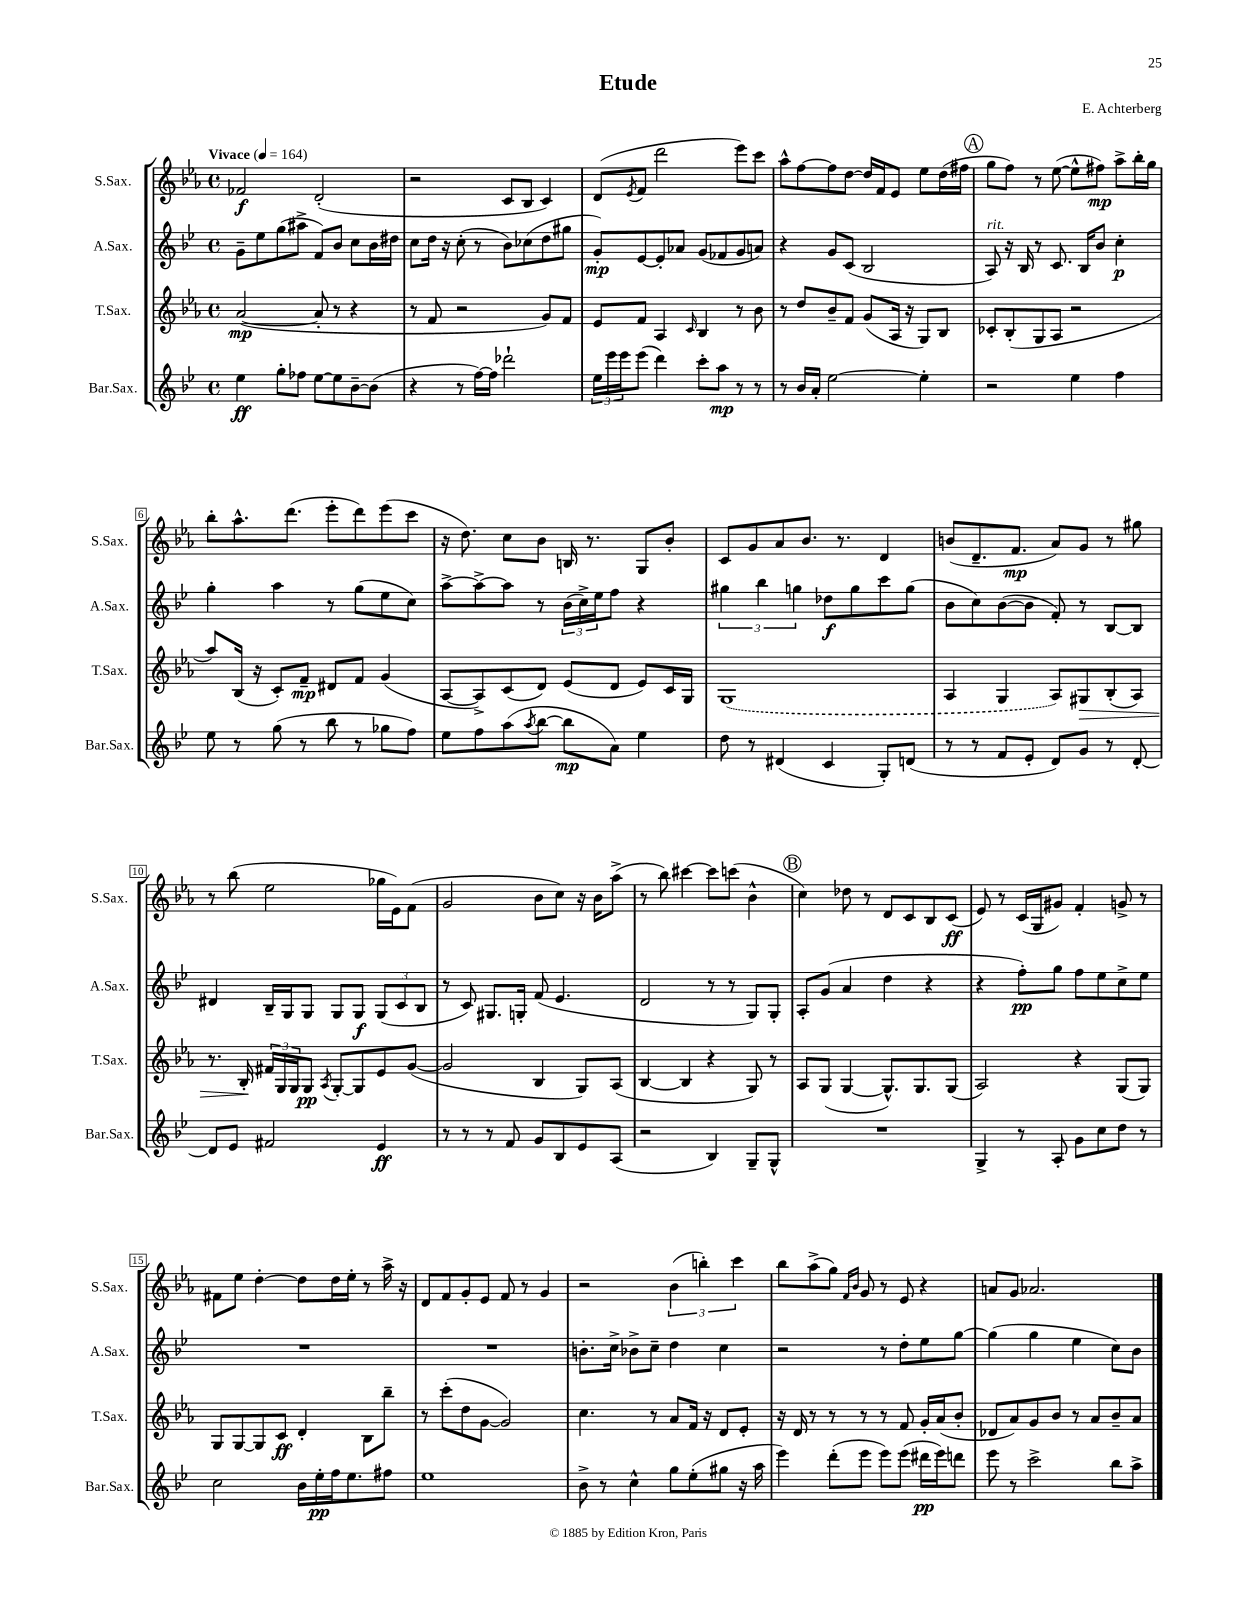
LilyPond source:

\header { title = "Etude" composer = "E. Achterberg" }
<<
\new StaffGroup <<
\new Staff = "s0" \with { instrumentName = "S.Sax." shortInstrumentName = "S.Sax." } {
    \clef treble \key ees \major \defaultTimeSignature \time 4/4 \tempo "Vivace" 4 = 164
    fes'2\f d'2-.( |
    r2 c'8 bes8 c'4) |
    d'8( \acciaccatura { ees'8 } f'8 d'''2 ees'''8) c'''8 |
    aes''8-^ f''8~ f''8 d''8~ d''16 f'16 ees'8 ees''8 d''16( fis''16 |
    \mark \markup { \circle "A" } g''8 f''8) r8 ees''8~( ees''8-^ fis''8\mp) aes''8-> bes''16-. g''16 |
    bes''8-. aes''8.-^ d'''8.( ees'''8-. d'''8) ees'''8( c'''8 |
    r16 d''8.) c''8 bes'8 b16 r8. g8 bes'8-. |
    c'8 g'8 aes'8 bes'8. r8. d'4 |
    b'8( d'8.-- f'8.\mp aes'8) g'8 r8 gis''8 |
    r8 bes''8( ees''2 ges''16 ees'16) f'8( |
    g'2 bes'8 c''8) r16 bes'16 aes''8->( |
    r8 bes''8) cis'''4~ cis'''8 c'''8( bes'4-^ |
    \mark \markup { \circle "B" } c''4) des''8 r8 d'8 c'8 bes8 c'8\ff( |
    ees'8) r8 c'16( g16 gis'8) f'4-. g'8-> r8 |
    fis'8 ees''8 d''4~-. d''8 d''16 ees''16-. r8 aes''16-> r16 |
    d'8 f'8 g'8-. ees'8 f'8 r8 g'4 |
    r2 \tuplet 3/2 { bes'4( b''4-.) c'''4 } |
    bes''8 aes''8->( g''8) \grace { f'16 bes'16 } g'8 r8 ees'8 r4 |
    a'8 g'8 aes'2. \bar "|." |
}
\new Staff = "s1" \with { instrumentName = "A.Sax." shortInstrumentName = "A.Sax." } {
    \clef treble \key bes \major \defaultTimeSignature \time 4/4
    g'8-- ees''8 g''8( ais''8-> f'8) bes'8 c''8 bes'16 dis''16 |
    c''8 d''16 r16 c''8-.( r8 bes'8) ces''8( d''8 gis''8 |
    g'8-.\mp) ees'8~ ees'8-. aes'8 g'8( fes'8 g'8 a'8) |
    r4 g'8 c'8( bes2 |
    \mark \markup { \circle "A" } a8^\markup { \italic "rit." }) r16 bes16 r8 c'8. bes16 bes'8 c''4-.\p |
    g''4-. a''4 r8 g''8( ees''8 c''8) |
    a''8~-> a''8~-> a''8 r8 \tuplet 3/2 { bes'16( c''16->) ees''16 } f''8 r4 |
    \tuplet 3/2 { gis''4 bes''4 g''4 } des''8\f g''8 c'''8 g''8( |
    bes'8 c''8) bes'8~( bes'8 f'8-.) r8 bes8~ bes8 |
    dis'4 bes16-- g16 g8 g8 g8\f \tuplet 3/2 { g8( c'8 bes8 } |
    r8 c'8) gis8. g16-. f'8( ees'4. |
    d'2 r8 r8 g8) g8-. |
    \mark \markup { \circle "B" } a8-. g'8( a'4 d''4 r4 |
    r4 f''8-.\pp) g''8 f''8 ees''8 c''8-> ees''8 |
    R1 |
    R1 |
    b'8.-. c''16-> bes'8-> c''8-- d''4 c''4 |
    r2 r8 d''8-. ees''8 g''8~ |
    g''4( g''4 ees''4 c''8) bes'8 \bar "|." |
}
\new Staff = "s2" \with { instrumentName = "T.Sax." shortInstrumentName = "T.Sax." } {
    \clef treble \key ees \major \defaultTimeSignature \time 4/4
    aes'2~\mp( aes'8-. r8 r4 |
    r8 f'8 r2 g'8) f'8 |
    ees'8 f'8 aes4 \grace { c'16 } bes4 r8 bes'8 |
    r8 d''8 bes'8-- f'8 g'8( aes16 r16 g8) bes8 |
    \mark \markup { \circle "A" } ces'8-. bes8-.( g8 aes8 r2 |
    aes''8) bes16( r16 c'8-.) f'8--\mp dis'8 f'8 g'4( |
    aes8~ aes8->) c'8( d'8) ees'8( d'8 ees'8) c'16 g16 |
    \once \slurDashed g1( |
    aes4 g4 aes8) gis8\> bes8-.( aes8) |
    r8. bes16-.\! \tuplet 3/2 { fis'16 g16 g16 } g8\pp \acciaccatura { aes8 } g8~-. g8 ees'8 g'8~( |
    g'2 bes4 g8) aes8( |
    bes4~ bes4 r4 g8) r8 |
    \mark \markup { \circle "B" } aes8 g8( g4~ g8.-^) g8. g8( |
    aes2) r4 g8( g8) |
    g8 g8~ g8 c'8\ff d'4-. bes8 bes''8-- |
    r8 c'''8-.( d''8 g'8~ g'2) |
    c''4. r8 aes'8 f'16 r16 d'8 ees'8-. |
    r16 d'16 r8 r8 r8 r8 f'8 g'16-. aes'16( bes'8-. |
    des'8 aes'8) g'8 bes'8 r8 aes'8 bes'8-- aes'8 \bar "|." |
}
\new Staff = "s3" \with { instrumentName = "Bar.Sax." shortInstrumentName = "Bar.Sax." } {
    \clef treble \key bes \major \defaultTimeSignature \time 4/4
    ees''4\ff g''8-. fes''8 ees''8~ ees''8 bes'8~-- bes'8( |
    r4 r8 f''16~) f''16 des'''2-! |
    \tuplet 3/2 { ees''16 ees'''16 ees'''16 } ees'''8( d'''4) c'''8-. a''8\mp r8 r8 |
    r8 bes'16 a'16-. ees''2~ ees''4-. |
    \mark \markup { \circle "A" } r2 ees''4 f''4 |
    ees''8 r8 g''8( r8 bes''8 r8 ges''8 f''8) |
    ees''8 f''8 a''8( \acciaccatura { a''8 } bes''8~ bes''8\mp a'8) ees''4 |
    d''8 r8 dis'4( c'4 g8-.) d'8( |
    r8 r8 f'8 ees'8-. d'8) g'8 r8 d'8~-. |
    d'8 ees'8 fis'2 ees'4\ff |
    r8 r8 r8 f'8 g'8 bes8 ees'8 a8( |
    r2 bes4) g8-- g8-^ |
    \mark \markup { \circle "B" } R1 |
    g4-> r8 a8-. g'8 c''8 d''8 r8 |
    c''2 bes'16 ees''16-.\pp f''16 ees''8. fis''8 |
    ees''1 |
    bes'8-> r8 c''4-^ g''8 ees''8-.( gis''8 r16 a''16 |
    ees'''4) d'''8-.( ees'''8 ees'''8) ees'''8( dis'''16\pp ees'''16) d'''8 |
    ees'''8 r8 c'''2-> bes''8 a''8-> \bar "|." |
}
>>
>>
\layout { \context { \Score \override BarNumber.stencil = #(make-stencil-boxer 0.1 0.3 ly:text-interface::print) } }
